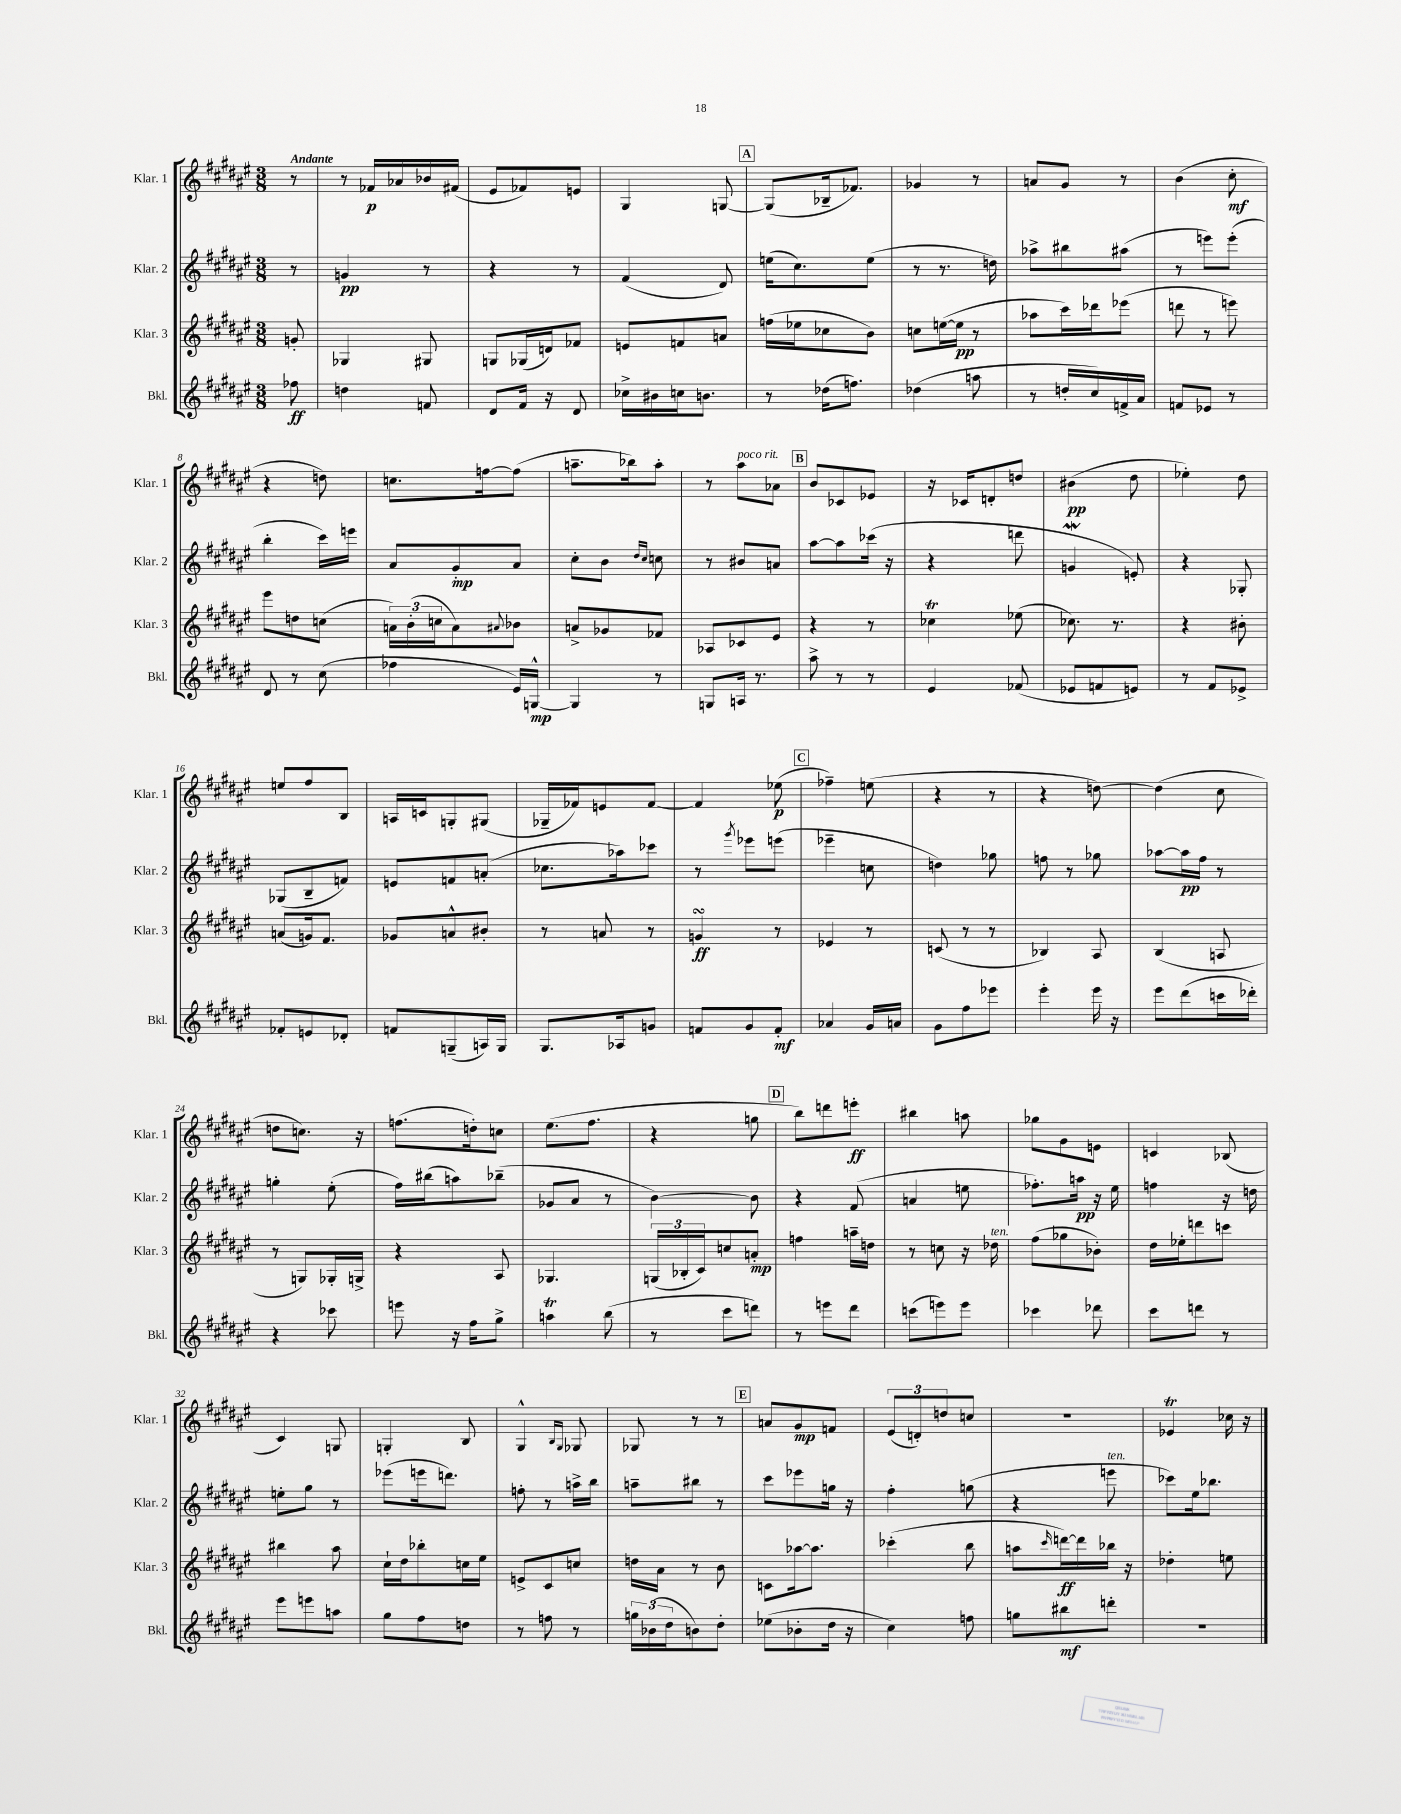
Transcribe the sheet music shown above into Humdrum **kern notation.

**kern	**dynam	**kern	**dynam	**kern	**dynam	**kern	**dynam
*part4	*part4	*part3	*part3	*part2	*part2	*part1	*part1
*staff4	*staff4	*staff3	*staff3	*staff2	*staff2	*staff1	*staff1
*I"Bkl.	*	*I"Klar. 3	*	*I"Klar. 2	*	*I"Klar. 1	*
*I'Bkl.	*	*I'Klar. 3	*	*I'Klar. 2	*	*I'Klar. 1	*
*clefG2	*	*clefG2	*	*clefG2	*	*clefG2	*
*k[f#c#g#d#a#e#]	*	*k[f#c#g#d#a#e#]	*	*k[f#c#g#d#a#e#]	*	*k[f#c#g#d#a#e#]	*
*M3/8	*	*M3/8	*	*M3/8	*	*M3/8	*
=	=	=	=	=	=	=	=
!	!	!	!	!	!	!LO:TX:a:B:t=Andante	!
8ff-X\	ff	8gn'/	.	8r	.	8r	.
=1	=1	=1	=1	=1	=1	=1	=1
4ddn\	.	4G-X/	.	4gn/	pp	8r	.
.	.	.	.	.	.	16f-X/LL	p
.	.	.	.	.	.	16a-X/	.
8fn/	.	8G#X/	.	8r	.	16b-X/	.
.	.	.	.	.	.	(16f#X/JJ	.
=2	=2	=2	=2	=2	=2	=2	=2
8d#/L	.	8Gn/L	.	4r	.	8e#/L	.
16f#/Jk	.	(16G-X/L	.	.	.	8f-X/)	.
16r	.	16dn/J)	.	.	.	.	.
8d#/	.	8f-X/J	.	8r	.	8en/J	.
=3	=3	=3	=3	=3	=3	=3	=3
16cc-X^\LL	.	8en/L	.	(4f#/	.	4G#/	.
16b#X\	.	.	.	.	.	.	.
16ccn\J	.	8fn/	.	.	.	.	.
8.bn\J	.	.	.	.	.	.	.
.	.	8an/J	.	8d#/)	.	[8Gn/	.
!!LO:REH:place=s1:t=A
=4	=4	=4	=4	=4	=4	=4	=4
8r	.	(16ffn\LL	.	(16een\KL	.	(8G/L]	.
.	.	16ee-X\J	.	8.cc#\)	.	.	.
(16dd-X\KL	.	8cc-X\	.	.	.	16B-X~/k	.
8.ffn\J)	.	.	.	.	.	8.f-X/J)	.
.	.	8b\J)	.	(8ee\J	.	.	.
=5	=5	=5	=5	=5	=5	=5	=5
(4dd-X\	.	8ccn\L	.	8r	.	4g-X/	.
.	.	([16een\L	.	8.r	.	.	.
.	.	16ee\JJ]	pp	.	.	.	.
8aan\	.	8r	.	.	.	8r	.
.	.	.	.	16ddn\)	.	.	.
=6	=6	=6	=6	=6	=6	=6	=6
8r	.	8aa-X\L	.	8aa-X^\L	.	8an/L	.
16ddn'/LL	.	16ccc#\L)	.	8bb#X\	.	8g#/J	.
16cc#/)	.	16ddd-X\J	.	.	.	.	.
16fn^/	.	(8eee-X\J	.	(8aa#X\J	.	8r	.
16a#/JJ	.	.	.	.	.	.	.
=7	=7	=7	=7	=7	=7	=7	=7
8fn/L	.	8dddn\	.	8r	.	(4b\	.
8e-X/J	.	8r	.	8eeen\L)	.	.	.
8r	.	8eeen\)	.	(8eee'\J	.	8cc#'\	mf
!!LO:LB:g=z
=8	=8	=8	=8	=8	=8	=8	=8
8d#/	.	8eee#\L	.	4bb'\	.	4r	.
8r	.	8ddn\	.	.	.	.	.
(8cc#\	.	(8ccn\J	.	16ccc#\LL)	.	8ddn\)	.
.	.	.	.	16eeen\JJ	.	.	.
=9	=9	=9	=9	=9	=9	=9	=9
4ff-X\	.	24an\LL)	.	8a#/L	.	8.ccn\L	.
.	.	(24b'\	.	.	.	.	.
.	.	24ccn\J	.	.	.	.	.
.	.	8a\)	.	8g#'/	mp	.	.
.	.	.	.	.	.	[16ffn\k	.
.	.	8qqa#X/	.	.	.	.	.
16e#/LL)	.	8b-X\J	.	8a#/J	.	(8ff\J]	.
[16Gn^^/JJ	mp	.	.	.	.	.	.
=10	=10	=10	=10	=10	=10	=10	=10
4G/]	.	8an^/L	.	8cc#'\L	.	8.aan~\L	.
.	.	8g-X/	.	8b\J	.	.	.
.	.	.	.	.	.	16bb-X\k)	.
.	.	.	.	16qqdd#/LL	.	.	.
.	.	.	.	16qqcc#/JJ	.	.	.
8r	.	8f-X/J	.	8ccn\	.	8aa'\J	.
=11	=11	=11	=11	=11	=11	=11	=11
8Gn/L	.	8A-X/L	.	8r	.	8r	.
!	!	!	!	!	!	!LO:TX:a:i:t=poco rit.	!
16An/Jk	.	8c-X/	.	8b#X/L	.	8aa#\L	.
8.r	.	.	.	.	.	.	.
.	.	8e#/J	.	8an/J	.	8a-X\J	.
!!LO:REH:place=s1:t=B
=12	=12	=12	=12	=12	=12	=12	=12
8aa#^\	.	4r	.	[8aa#\L	.	8b/L	.
8r	.	.	.	8aa#\]	.	8c-X/	.
8r	.	8r	.	(16ccc-X\Jk	.	8e-X/J	.
.	.	.	.	16r	.	.	.
=13	=13	=13	=13	=13	=13	=13	=13
4e#/	.	4cc-XT\	.	4r	.	16r	.
.	.	.	.	.	.	16c-X/KL	.
.	.	.	.	.	.	8dn'/	.
(8f-X/	.	(8ee-X\	.	8dddn\	.	8ddn/J	.
=14	=14	=14	=14	=14	=14	=14	=14
8e-X/L	.	8.cc-X\)	.	4gnw/	.	(4b#X\	pp
8fn/	.	.	.	.	.	.	.
.	.	8.r	.	.	.	.	.
8en/J)	.	.	.	8en'/)	.	8dd#\	.
=15	=15	=15	=15	=15	=15	=15	=15
8r	.	4r	.	4r	.	4ee-X'\)	.
8f#/L	.	.	.	.	.	.	.
8e-X^/J	.	8b#X'\	.	8G-X'/	.	8dd#\	.
!!LO:LB:g=z
=16	=16	=16	=16	=16	=16	=16	=16
8f-X'/L	.	(8an/L	.	(8G-X/L	.	8een/L	.
8en/	.	16gn/k)	.	8B~/	.	8ff#/	.
.	.	8.f#/J	.	.	.	.	.
8d-X'/J	.	.	.	8fn/J)	.	8B/J	.
=17	=17	=17	=17	=17	=17	=17	=17
8fn/L	.	8g-X/L	.	8en/L	.	16An/LL	.
.	.	.	.	.	.	16cn/J	.
(8Gn~/	.	8an^^/	.	8fn/	.	8Gn'/	.
16An/L)	.	8b#X'/J	.	(8an'/J	.	(8G#X/J	.
16G/JJ	.	.	.	.	.	.	.
=18	=18	=18	=18	=18	=18	=18	=18
8.G#/L	.	8r	.	8.cc-X\L	.	16G-X~/LL	.
.	.	.	.	.	.	16f-X/J)	.
.	.	8an/	.	.	.	8en/	.
16A-X/k	.	.	.	16aa-X\k)	.	.	.
8gn/J	.	8r	.	8ccc-X\J	.	[8f-/J	.
=19	=19	=19	=19	=19	=19	=19	=19
8fn/L	.	4gnsSSs/	ff	8r	.	4f-/]	.
.	.	.	.	8qggg#/	.	.	.
8g#/	.	.	.	8eee-X\L	.	.	.
8f'/J	mf	8r	.	(8eeen\J	.	(8ee-X\	p
!!LO:REH:place=s1:t=C
=20	=20	=20	=20	=20	=20	=20	=20
4a-X/	.	4e-X/	.	4eee-X~\	.	4ff-X~\)	.
16g#/LL	.	8r	.	8ccn\	.	(8een\	.
16an/JJ	.	.	.	.	.	.	.
=21	=21	=21	=21	=21	=21	=21	=21
8g#\L	.	(8cn/	.	4ddn\)	.	4r	.
8ff#\	.	8r	.	.	.	.	.
8eee-X\J	.	8r	.	8gg-X\	.	8r	.
=22	=22	=22	=22	=22	=22	=22	=22
4eee#'\	.	4B-X/)	.	8ffn\	.	4r	.
.	.	.	.	8r	.	.	.
16eee#\	.	8A#/	.	8gg-X\	.	[8ddn\)	.
16r	.	.	.	.	.	.	.
=23	=23	=23	=23	=23	=23	=23	=23
8eee#\L	.	(4B/	.	[8aa-X\L	.	(4dd\]	.
(8ddd#\	.	.	.	16aa-\L]	pp	.	.
.	.	.	.	16ff#\JJ	.	.	.
16cccn\L	.	8An/	.	8r	.	8cc#\	.
16ddd-X'\JJ)	.	.	.	.	.	.	.
!!LO:LB:g=z
=24	=24	=24	=24	=24	=24	=24	=24
4r	.	8r	.	4ggn'\	.	8ddn\L	.
.	.	8Gn/L)	.	.	.	8.ccn\J)	.
8ccc-X\	.	16G-X'/L	.	(8ee#'\	.	.	.
.	.	16Gn^/JJ	.	.	.	16r	.
=25	=25	=25	=25	=25	=25	=25	=25
8eeen\	.	4r	.	16ff#\LL)	.	(8.ffn\L	.
.	.	.	.	(16bb#X\J	.	.	.
16r	.	.	.	8aan\)	.	.	.
16ff#\KL	.	.	.	.	.	16ddn'\k)	.
8gg#^\J	.	8A#/	.	(8bb-X~\J	.	8ccn\J	.
=26	=26	=26	=26	=26	=26	=26	=26
4aanT\	.	4.G-X/	.	8g-X/L	.	(8.ee#\L	.
.	.	.	.	8a#/J	.	.	.
.	.	.	.	.	.	8.ff#\J	.
(8bb\	.	.	.	8r	.	.	.
=27	=27	=27	=27	=27	=27	=27	=27
8r	.	(24Gn/LL	.	[4b\)	.	4r	.
.	.	24B-X'/	.	.	.	.	.
.	.	24c#/J)	.	.	.	.	.
8ccc#\L	.	8ccn/	.	.	.	.	.
8dddn\J)	.	8an'/J	mp	8b\]	.	8ggn\	.
!!LO:REH:place=s1:t=D
=28	=28	=28	=28	=28	=28	=28	=28
8r	.	4ffn\	.	4r	.	8bb\L)	.
8eeen\L	.	.	.	.	.	8dddn\	.
8ddd#\J	.	16aan~\LL	.	(8f#/	.	8eeen'\J	ff
.	.	16ddn\JJ	.	.	.	.	.
=29	=29	=29	=29	=29	=29	=29	=29
(8cccn\L	.	8r	.	4an/	.	4bb#X\	.
8eeen\)	.	8ccn\	.	.	.	.	.
8eee\J	.	16r	.	8een\	.	8aan\	.
!	!	!LO:TX:a:i:t=ten.	!	!	!	!	!
.	.	16dd-X\	.	.	.	.	.
=30	=30	=30	=30	=30	=30	=30	=30
4ccc-X\	.	(8ff#\L	.	8.ff-X'\L)	.	8gg-X\L	.
.	.	8gg-X\	.	.	.	8g#\	.
.	.	.	.	16aan\Jk	pp	.	.
8ddd-X\	.	8b-X'\J)	.	16r	.	8en\J	.
.	.	.	.	16ee#\	.	.	.
=31	=31	=31	=31	=31	=31	=31	=31
8ccc#\L	.	16dd#\LL	.	4ffn\	.	4cn/	.
.	.	16ee-X'\J	.	.	.	.	.
8dddn\J	.	8dddn\	.	.	.	.	.
8r	.	8cccn\J	.	16r	.	(8B-X/	.
.	.	.	.	16ddn\	.	.	.
!!LO:LB:g=z
=32	=32	=32	=32	=32	=32	=32	=32
8eee#\L	.	4bb#X\	.	8een'\L	.	4c#/)	.
8eeen\	.	.	.	8gg#\J	.	.	.
8aan\J	.	8aa#\	.	8r	.	8Gn/	.
=33	=33	=33	=33	=33	=33	=33	=33
8gg#\L	.	16cc#`\LL	.	(8eee-X\L	.	4Gn'/	.
.	.	16dd#\J	.	.	.	.	.
8ff#\	.	8bb-X'\	.	16eeen\k	.	.	.
.	.	.	.	8.dddn\J)	.	.	.
8ddn\J	.	16ccn\L	.	.	.	8B/	.
.	.	16ee#\JJ	.	.	.	.	.
=34	=34	=34	=34	=34	=34	=34	=34
8r	.	8en^/L	.	8ffn'\	.	4G#^^/	.
8ffn\	.	8c#/	.	8r	.	.	.
.	.	.	.	.	.	16qqB/LL	.
.	.	.	.	.	.	16qqG#/JJ	.
8r	.	8ccn/J	.	16aan^\LL	.	8G-X/	.
.	.	.	.	16bb\JJ	.	.	.
=35	=35	=35	=35	=35	=35	=35	=35
24ggn\LL	.	16ddn\LL	.	8aan~\L	.	8G-X/	.
(24b-X\	.	.	.	.	.	.	.
.	.	16a#\JJ	.	.	.	.	.
24dd#\J	.	.	.	.	.	.	.
8bn\)	.	8r	.	8bb#X\J	.	8r	.
8dd#'\J	.	8b\	.	8r	.	8r	.
!!LO:REH:place=s1:t=E
=36	=36	=36	=36	=36	=36	=36	=36
(8ee-X\L	.	8cn\L	.	8ccc#\L	.	8an/L	.
8b-X'\	.	[16aa-X\k	.	8eee-X\	.	8g#/	mp
.	.	8.aa-\J]	.	.	.	.	.
16dd#\Jk	.	.	.	16ggn\Jk	.	8fn/J	.
16r	.	.	.	16r	.	.	.
=37	=37	=37	=37	=37	=37	=37	=37
4cc#\)	.	(4ccc-X'\	.	4ff#'\	.	(12e#/L	.
.	.	.	.	.	.	12dn'/)	.
.	.	.	.	.	.	12ddn/	.
8ffn\	.	8bb\	.	(8ggn\	.	8ccn/J	.
=38	=38	=38	=38	=38	=38	=38	=38
8ggn\L	.	8aan\L	.	4r	.	4.r	.
.	.	16qqccc#/	.	.	.	.	.
8bb#X\	mf	[16dddn\L)	ff	.	.	.	.
.	.	16ddd\]	.	.	.	.	.
!	!	!	!	!LO:TX:a:i:t=ten.	!	!	!
8dddn'\J	.	16bb-X\JJ	.	8eeen\	.	.	.
.	.	16r	.	.	.	.	.
=39	=39	=39	=39	=39	=39	=39	=39
4.r	.	4dd-X'\	.	8ccc-X\L)	.	4e-XT/	.
.	.	.	.	16ee#\k	.	.	.
.	.	.	.	8.bb-X\J	.	.	.
.	.	8een\	.	.	.	16cc-X\	.
.	.	.	.	.	.	16r	.
==	==	==	==	==	==	==	==
*-	*-	*-	*-	*-	*-	*-	*-
